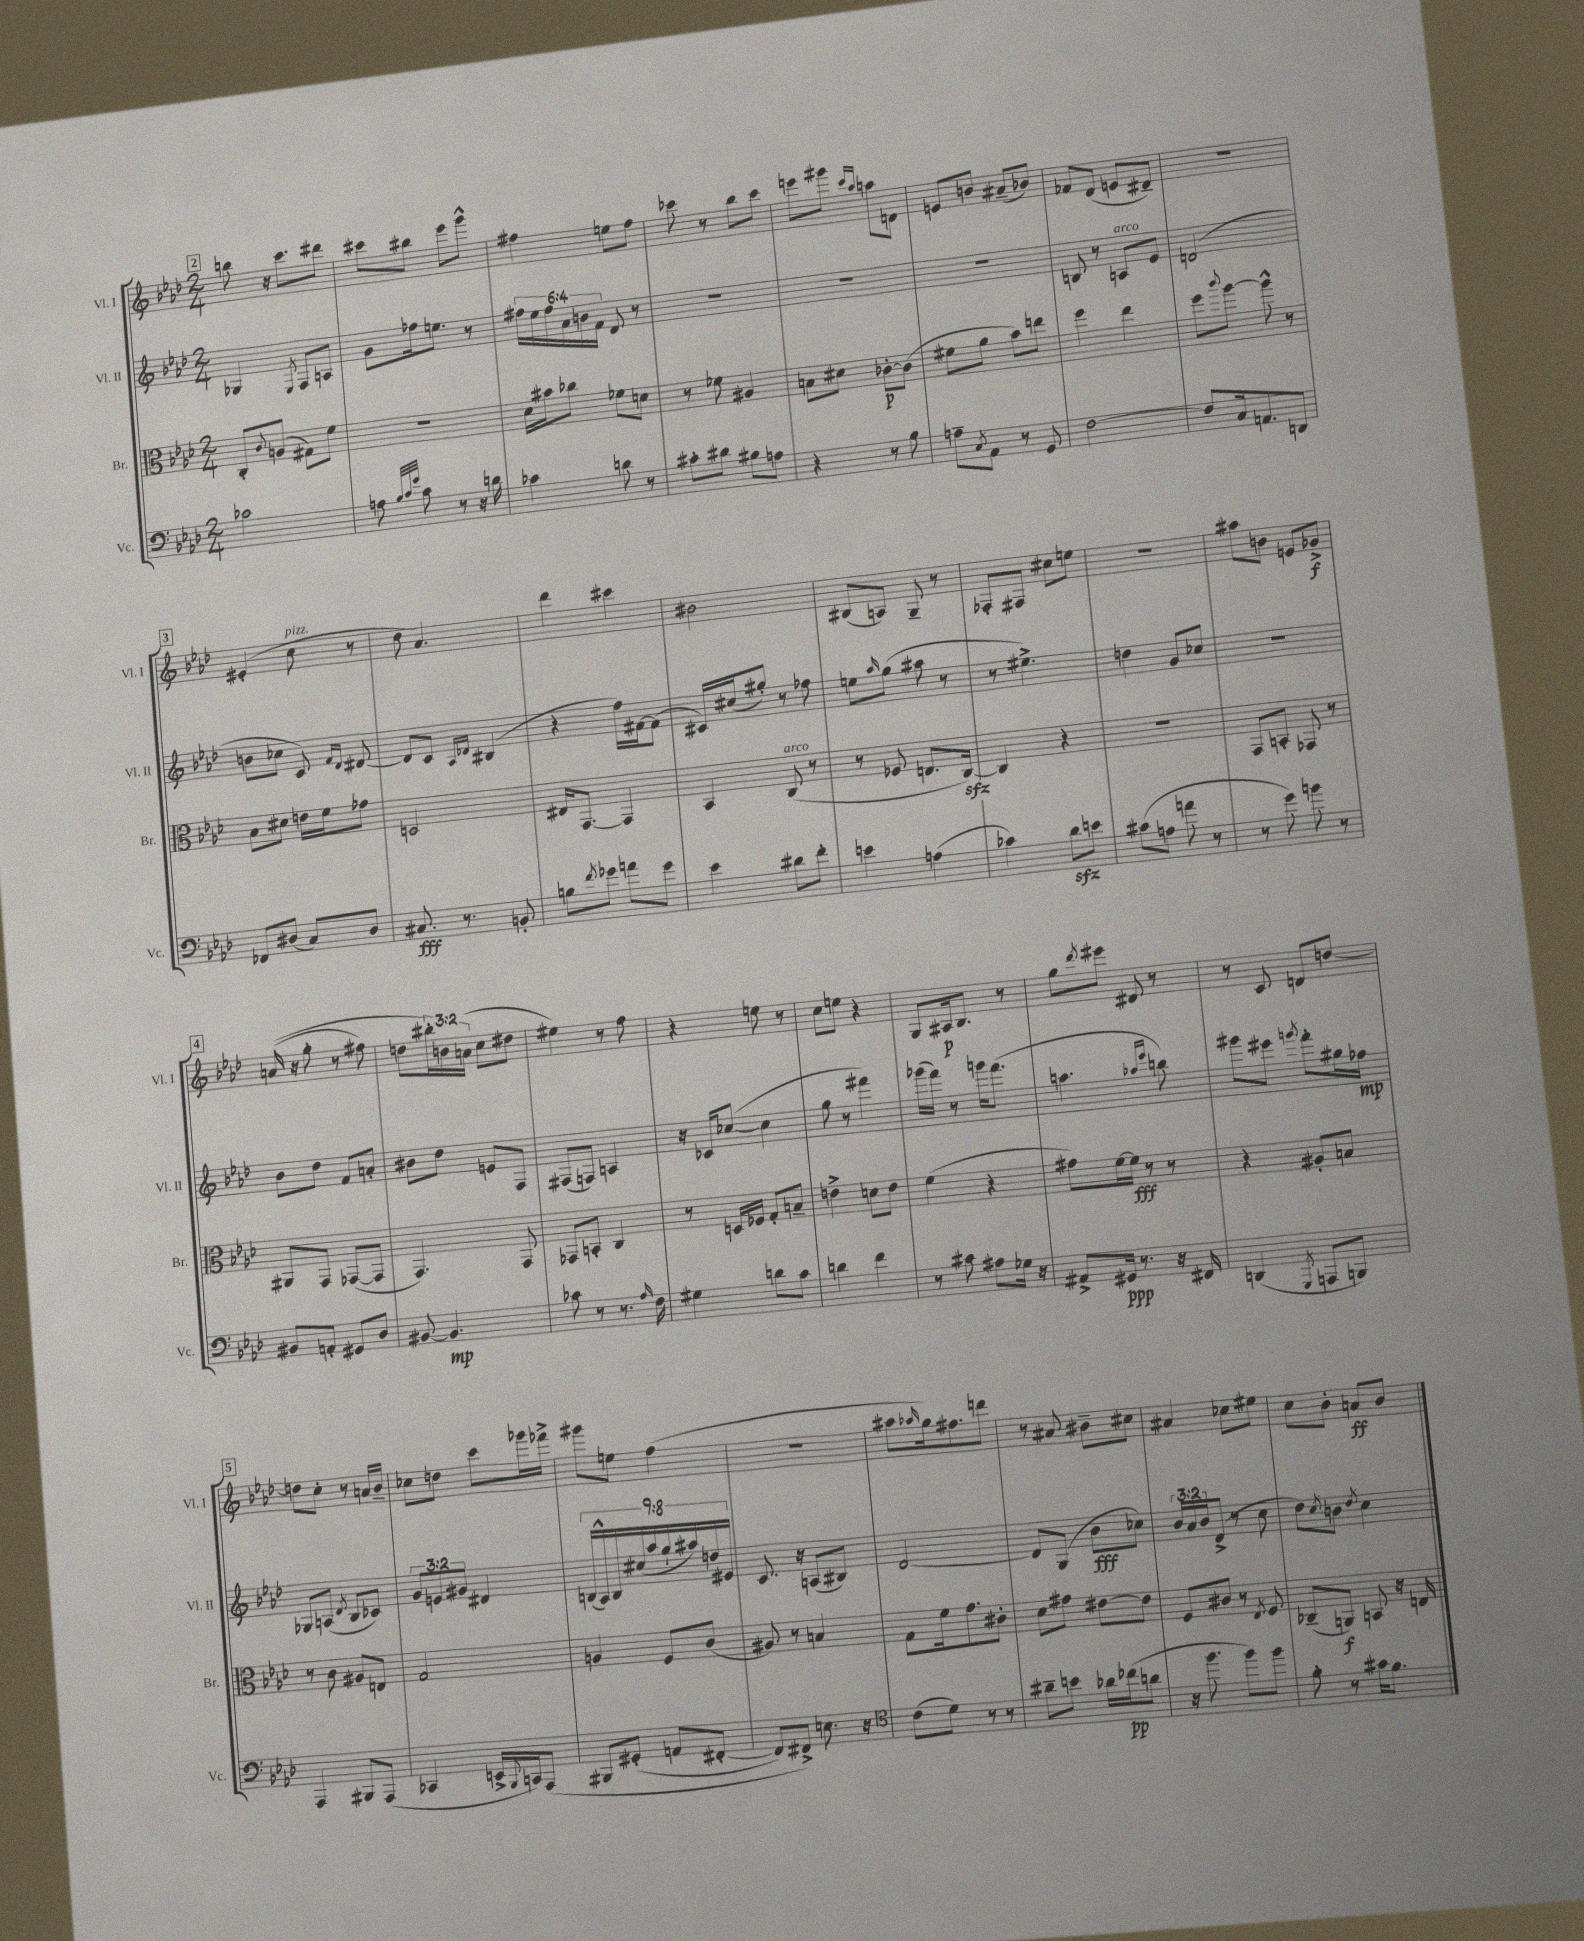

**kern	**kern	**kern	**kern
*staff4	*staff3	*staff2	*staff1
*clefF4	*clefC3	*clefG2	*clefG2
*k[b-e-a-d-]	*k[b-e-a-d-]	*k[b-e-a-d-]	*k[b-e-a-d-]
*M2/4	*M2/4	*M2/4	*M2/4
2c-	8C'	4G-	8bb
.	8qqc	.	.
.	(8A	.	16r
.	.	.	8.ccc
.	.	8qE-	.
.	8G#)	8F	.
.	8f	8A	8ddd#
=	=	=	=
8A	2r	8g	8ccc#
32qqB-	.	.	.
32qqc	.	.	.
32qqg	.	.	.
8c	.	16ff-	8bb#
.	.	8.ee	.
8r	.	.	8eee-
16r	.	8r	8ggg^^
16d	.	.	.
=	=	=	=
4c-	16d-	24ff#	4ff#
.	.	24ee-	.
.	16b#	.	.
.	.	24ff#	.
.	8cc-	24a-	.
.	.	24b	.
.	.	24f	.
8d	8f-	8d-	8ee
8r	8d	8r	8ff#
=	=	=	=
8c#'	8r	2r	8ccc-
8d#	8f-	.	8r
8B#	4A#	.	8bb-
8A	.	.	8ccc-
=	=	=	=
4r	8B	2r	8eee
.	8d#	.	8ggg#
.	.	.	16qqccc
.	.	.	16qqaa-
8r	[8c-'	.	8aa
8B-	(8c-]	.	8d
=	=	=	=
8A~	8f#	2r	8e
8qC	.	.	.
8AA-	8a-	.	8b
8r	8b-)	.	(8a#~
8GG	8ee	.	8b-)
=	=	=	=
[2F	4ff	8B	8f-
.	.	8r	(8d-
.	4ee-	8A	8e
.	.	8e-	8d#~)
=	=	=	=
8F]	8ff	(2d	2r
.	8qqccc	.	.
16C	[8aa-	.	.
8.AA	.	.	.
.	8aa-^^]	.	.
8DD	8r	.	.
=	=	=	=
8FF-	8B-	8b	(4e#'
(8D#	8d#	8cc-	.
8C)	16e	8c)	8cc
.	16f	.	.
.	.	16qqf	.
.	.	16qqd-	.
8D#	8g-	[8d#	8r
=	=	=	=
8.C#	2D	8d#]	8dd-
.	.	8c	4.a-)
8.r	.	.	.
.	.	16qqA-	.
.	.	16qqd-	.
.	.	(4B#	.
8BB'	.	.	.
=	=	=	=
8B	16E#	4r	4ddd-
.	[8.GG	.	.
8qf	.	.	.
8g-	.	.	.
8a	4GG]	16ff)	4ccc#
.	.	[16f#	.
8g-	.	(8f#]	.
=	=	=	=
4e-	4BB-	16c#)	2b#
.	.	(16cc#	.
.	.	8gg#')	.
8d#	(8C	8r	.
8f'	8r	8ff-	.
=	=	=	=
4e	8r	8ee	(8B#
.	.	16qqaa-	.
.	8F-	(8gg	8A)
(4A	8.E	8aa#	8G~
.	.	8r	8r
.	[16C)	.	.
=	=	=	=
4c-)	4C]	8r	8F-'
.	.	4.ee#^)	8F#
8d-	4r	.	8cc#
8e	.	.	8ee
=	=	=	=
(8c#	2r	4dd	2r
8A	.	.	.
8a	.	8g	.
8r	.	8cc-	.
=	=	=	=
8r	8GG	2r	8aa#
8g)	8BB'	.	8b
8b	8GG-	.	8e
8r	8r	.	8g-^
=	=	=	=
8BB#	8AA#	8b-	&((16a
.	.	.	16r
8AA'	8GG	8dd-	8gg'
8GG#	([8GG-	8f	8r
8D-	8GG-]	8a'	8ff#)
=	=	=	=
[8BB#	4.GG)	8b#	8dd
4.BB#]	.	8dd-	24bb#'&)
.	.	.	24b
.	.	.	(24a
.	.	8e	8cc
.	8GG	8F	8dd#
=	=	=	=
8c-	8GG-	(8F#	4ee#)
8r	8BB'	8F)	.
8.r	4C	4A	8r
.	.	.	8ff
16qqA-	.	.	.
16F	.	.	.
=	=	=	=
4G#	8r	16r	4r
.	.	16c-	.
.	16D	([8cc-	.
.	16F-	.	.
8d	8G'	4cc-]	8ee
8c	8B~	.	8r
=	=	=	=
4d	4e^	8gg	8cc
.	.	8r	8ee
4f	8d	4fff#)	4r
.	8e	.	.
=	=	=	=
8r	(4f	(16ggg-	8G
.	.	16fff)	.
8c#	.	8r	16A#
.	.	.	8.B-
8A#	4r	16ggg	.
.	.	(8.fff	.
16G-	.	.	8r
16r	.	.	.
=	=	=	=
8AA#^	8g#)	4.aa	8gg
.	.	.	8qddd-
16GG#	[16f	.	8eee#
8.r	16f]	.	.
.	8r	.	8d#
.	.	16qqaa-	.
.	.	16qqeee-	.
16r	8r	8bb)	8r
16FF#	.	.	.
=	=	=	=
(4DD	4r	8ggg#	8r
.	.	8eee#	8c
8qGGG	.	8qggg	.
8AAA	8A#'	8fff'	8d
8BBB)	8B	16gg#	[8dd
.	.	16ff-	.
=	=	=	=
4AAA-	8r	8G-	8dd]
.	8c	(8A	8cc'
.	.	8qd-	.
8BBB#	8A#	8B-	8r
(8AAA-	8E	8c-)	16a
.	.	.	16b-~
=	=	=	=
4CC-	2G	12g	8cc-
.	.	12e	.
.	.	.	8dd
.	.	12g#	.
16EE^	.	4d#	8ccc
8qqBBB-	.	.	.
16CC)	.	.	.
&(8AAA-	.	.	16ggg-
.	.	.	16fff-^
=	=	=	=
8BBB#	4A	(18B	8ggg#
.	.	18A-^^)	.
.	.	18B	.
(8GG#'	.	.	8ee
.	.	(18cc#	.
.	.	18aa-	.
8AA	8F	.	(4ff
.	.	18gg`	.
.	.	18aa#)	.
[8FF#'	(8c	.	.
.	.	18dd	.
.	.	18e#	.
=	=	=	=
8FF#])	8A#)	8.c	2r
8FF#^&)	8r	.	.
.	.	16r	.
8.E	4B	(8A	.
.	.	8B#)	.
16r	.	.	.
=	=	=	=
*clefC4	*	*	*
(8c	8G	[2d-	8aa#
.	.	.	16qqaa-
8d-)	16f	.	16gg)
.	8.g	.	8.ff#
8r	.	.	.
8r	8c#'	.	8ddd
=	=	=	=
8a#~	8d-	8d-]	8r
8b	8g#	(8G	8a#
16a-	[8e#	8b-	8b#~
(16cc-	.	.	.
8a	8e#]	8cc-)	8cc#
=	=	=	=
16r	8F	24b-	4a#
.	.	24a-	.
8.ff	.	.	.
.	.	24b-	.
.	8c#	(8d-^	.
8ff)	8r	8r	8cc-
.	8qE-	.	.
8ff	8F	8cc	8ee#
=	=	=	=
8f'	(8C-~	8dd-)	8cc
.	.	8qcc	.
8r	8AA)	8b	8b-'
.	.	8qdd-	.
16g#	8BB	4cc	8a
8.f	.	.	.
.	16r	.	8b-
.	16E	.	.
==	==	==	==
*-	*-	*-	*-
